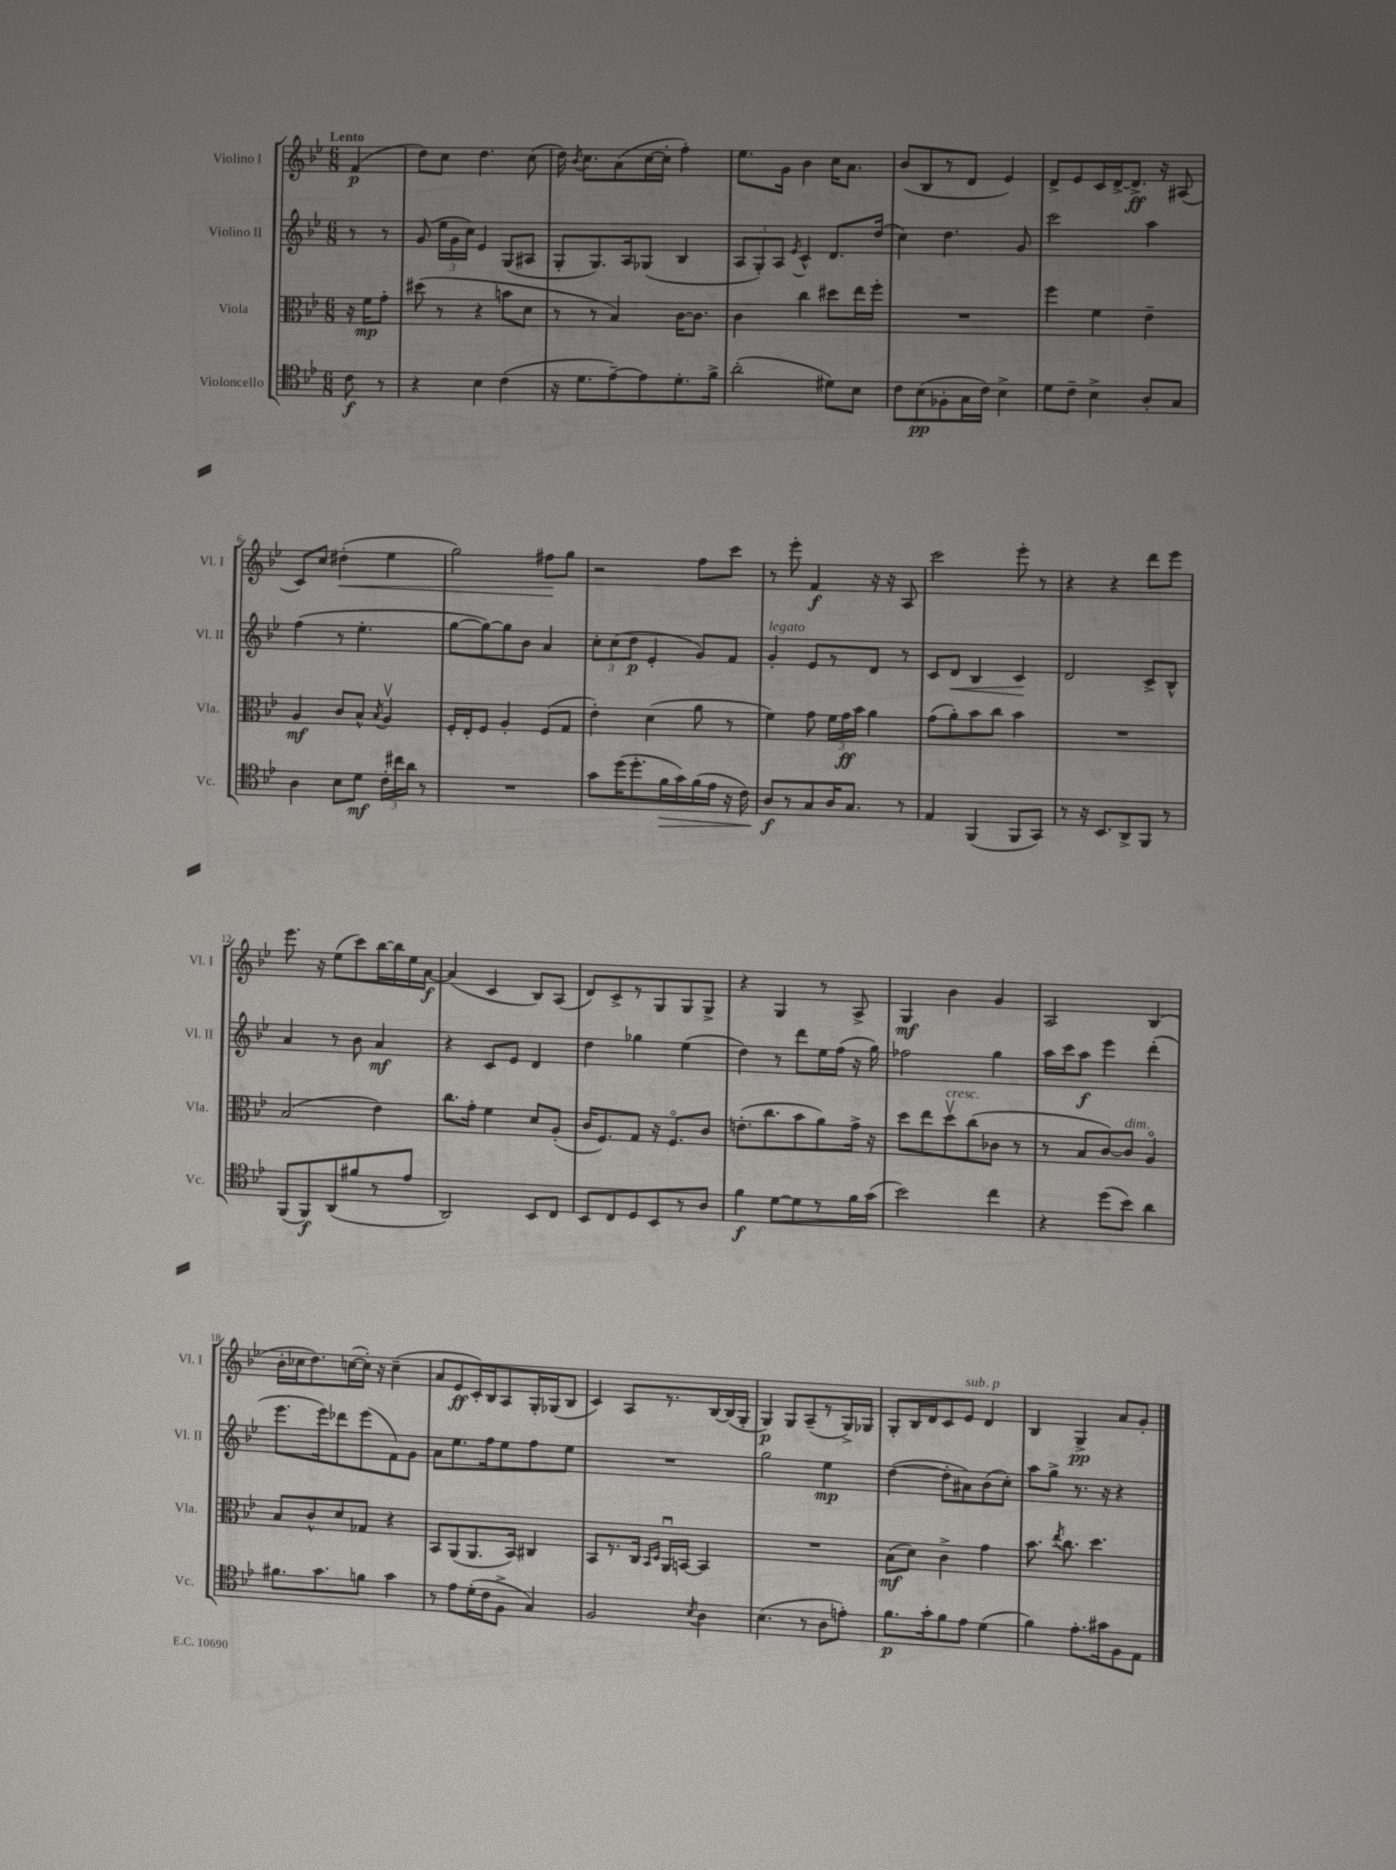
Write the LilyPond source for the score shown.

<<
\new StaffGroup <<
\new Staff = "s0" \with { instrumentName = "Violino I" shortInstrumentName = "Vl. I" } {
    \clef treble \key bes \major \numericTimeSignature \time 6/8 \partial 4 \tempo "Lento"
    \autoBeamOff f'4\p( |
    d''8[) c''8] d''4. c''8( |
    d''16) \acciaccatura { bes'8 } c''8.[ a'8( c''16~ c''16]-. f''4-.) |
    ees''8.[ g'16] bes'4 c''16[ a'8.] |
    bes'8[( bes8 r8 d'8] ees'4) |
    d'8[-> ees'8 c'16 d'16~-> d'8.]->\ff r16 ais8( |
    c'8[) c''8] dis''4-.\<( ees''4 |
    g''2) fis''8[\! g''8] |
    r2 f''8[ c'''8] |
    r8 ees'''8-. f'4\f r16 r16 a8 |
    c'''2 ees'''8-. r8 |
    r4 r4 d'''8[ ees'''8] |
    ees'''8. r16 ees''8[( c'''8) bes''16~ bes''16 ees''16 a'16]~\f |
    a'4( c'4 bes8[) a8]( |
    d'8[) c'8-> r8 g8 g8 g8]-> |
    r4 g4 r8 a8-> |
    g4\mf bes'4 g'4 |
    a2 bes4( |
    bes'16[-. ces''16 d''8.) c''16~( c''16]-.) r16 c''4--( |
    a'8[ ees'8\ff c'16-.) bes16 a8 g16-. ges16( bes8] |
    c'4) a8[ r8. bes16~ bes16( g16]-. |
    g4\p) g8[ a8--( r8 g16->) ges16] |
    g8[-. bes16 d'16 c'8 ees'8]^\markup { \italic "sub. p" } d'4 |
    bes4 g4->\pp a'8[ g'8]-. \bar "|." |
}
\new Staff = "s1" \with { instrumentName = "Violino II" shortInstrumentName = "Vl. II" } {
    \clef treble \key bes \major \numericTimeSignature \time 6/8 \partial 4
    \autoBeamOff r8 r8 |
    g'8( \tuplet 3/2 { ees''16[ g'16 c''16]) } ees'4 g8[( ais8] |
    g8[-. g8.) a16 ges8]( bes4 |
    \tuplet 3/2 { a8[ g8-.) a8] } \acciaccatura { ees'8 } c'4-^ d'8.[ d''16]( |
    c''4) d''4. g'8 |
    c'''2 a''4 |
    f''4( r8 ees''4.-. |
    g''8[~ g''8~) g''8 bes'8] a'4 |
    \tuplet 3/2 { c''8[-. c''8( d''8]\p } ees'4-. g'8[) f'8] |
    g'4-.^\markup { \italic "legato" } ees'8[ r8 d'8] r8 |
    c'8[ d'8]\< bes4 c'4\! |
    d'2 c'8[-> bes8]-^ |
    a'4 r8 bes'8 a'4\mf |
    r4 c'8[ ees'8] d'4 |
    d''4 ges''4 ees''4( |
    d''4) r8 d'''8[ ees''16 f''16]( r16 g''16) |
    fes''2 g''4 |
    a''16[ c'''16 a''8]\f ees'''4 d'''4-.( |
    ees'''8.[ ees'''16) des'''8 ees'''8( f'8) g'8] |
    a'8[ ees''8. f''16 ees''8 f''8 ees''8] |
    R2. |
    g''2 ees''4\mp |
    d''4~( d''8[-. ais'8) bes'8( c''8]-.) |
    a''8[ g''8]-> r8. r16 r4 \bar "|." |
}
\new Staff = "s2" \with { instrumentName = "Viola" shortInstrumentName = "Vla." } {
    \clef alto \key bes \major \numericTimeSignature \time 6/8 \partial 4
    \autoBeamOff r16 f'16[\mp g'8]-. |
    dis''8( r8 r4 b'8[ d'8] |
    r8 r8 bes4) c'16[~ c'8.] |
    c'4 c''4 dis''8[ ees''16 f''16]-. |
    R2. |
    f''4 f'4 ees'4-- |
    a4\mf c'8[ bes8]-^ \acciaccatura { bes8 } a4\upbow |
    f16[-. ees16-. f8] a4-. f8[( g8] |
    ees'4-.) d'4( a'8 r8 |
    f'4) g'8 \tuplet 3/2 { f'16[ g'16\ff bes'16] } a'4 |
    g'8[( a'8-.) bes'8 c''8] bes'4 |
    R2. |
    bes2( ees'4) |
    c''8.[ g'16]-. f'4 d'8[ a8]-.( |
    c'16[ f8.) g8] r16 f8.[\flageolet c'8] |
    e'8.[-.( c''8. bes'8 a'8) g'16]-> r16 |
    d''8[ ees''8 d''8\upbow^\markup { \italic "cresc." } c''8( ces'8] r8 |
    r8 bes8[ c'8~) c'8]^\markup { \italic "dim." } a4\flageolet |
    bes8[ c'8-^ d'8 ges8] r4 |
    bes,8[ a,8( a,8. bes,16]) cis4 |
    bes,8[ r8. c16] \grace { bes,16[ d16] } a,16[\downbow b,16]~ b,4 |
    R2. |
    bes8[\mf( d'8]) c'4-> g'4 |
    bes'8. \acciaccatura { ees''8 } c''8. d''4. \bar "|." |
}
\new Staff = "s3" \with { instrumentName = "Violoncello" shortInstrumentName = "Vc." } {
    \clef tenor \key bes \major \numericTimeSignature \time 6/8 \partial 4
    \autoBeamOff c'8\f r8 |
    r4 bes4 c'4( |
    r16 d'8.[ ees'8~--) ees'8 d'8.-. f'16]-> |
    a'2-.( dis'8[) bes8] |
    c'8[ bes8\pp( fes8-. g16 c'16]) bes4-> |
    d'8[ c'8]-- bes4-> a8[-. g8] |
    a4 bes8[ d'8]\mf \tuplet 3/2 { c'16[-. cis''16 a'16] } r8 |
    R2. |
    g'8[ d''16( d''8.-. f'16\> g'16) f'16( ees'16] r16 c'16) |
    a8[\f\! r8 g8 a16 g8.] r8 |
    ees4 f,4( f,8[ g,8]) |
    r8 r16 bes,8.[ a,8-> f,8] r8 |
    f,8[( f,8\f) a,8( fis'8 r8 ees'8] |
    a,2) bes,8[ c8] |
    bes,8[ c8 d8 bes,8 r8 a8] |
    f'4\f d'8[~ d'8 r8 f'16 g'16]( |
    bes'2) c''4 |
    r4 d''8[( bes'8]) a'4 |
    fis'8.[ g'8. f'8] g'4 |
    r8 ees'8[ d'16-.( c'16 f8]-> g4) |
    f2 \acciaccatura { bes8 } a4 |
    bes4.( r8 a8[ e'8]-.) |
    f'8.[\p g'16-. f'8 ees'8] d'4( |
    f'4) ees'8.[-. gis'16 f8 ees8] \bar "|." |
}
>>
>>
